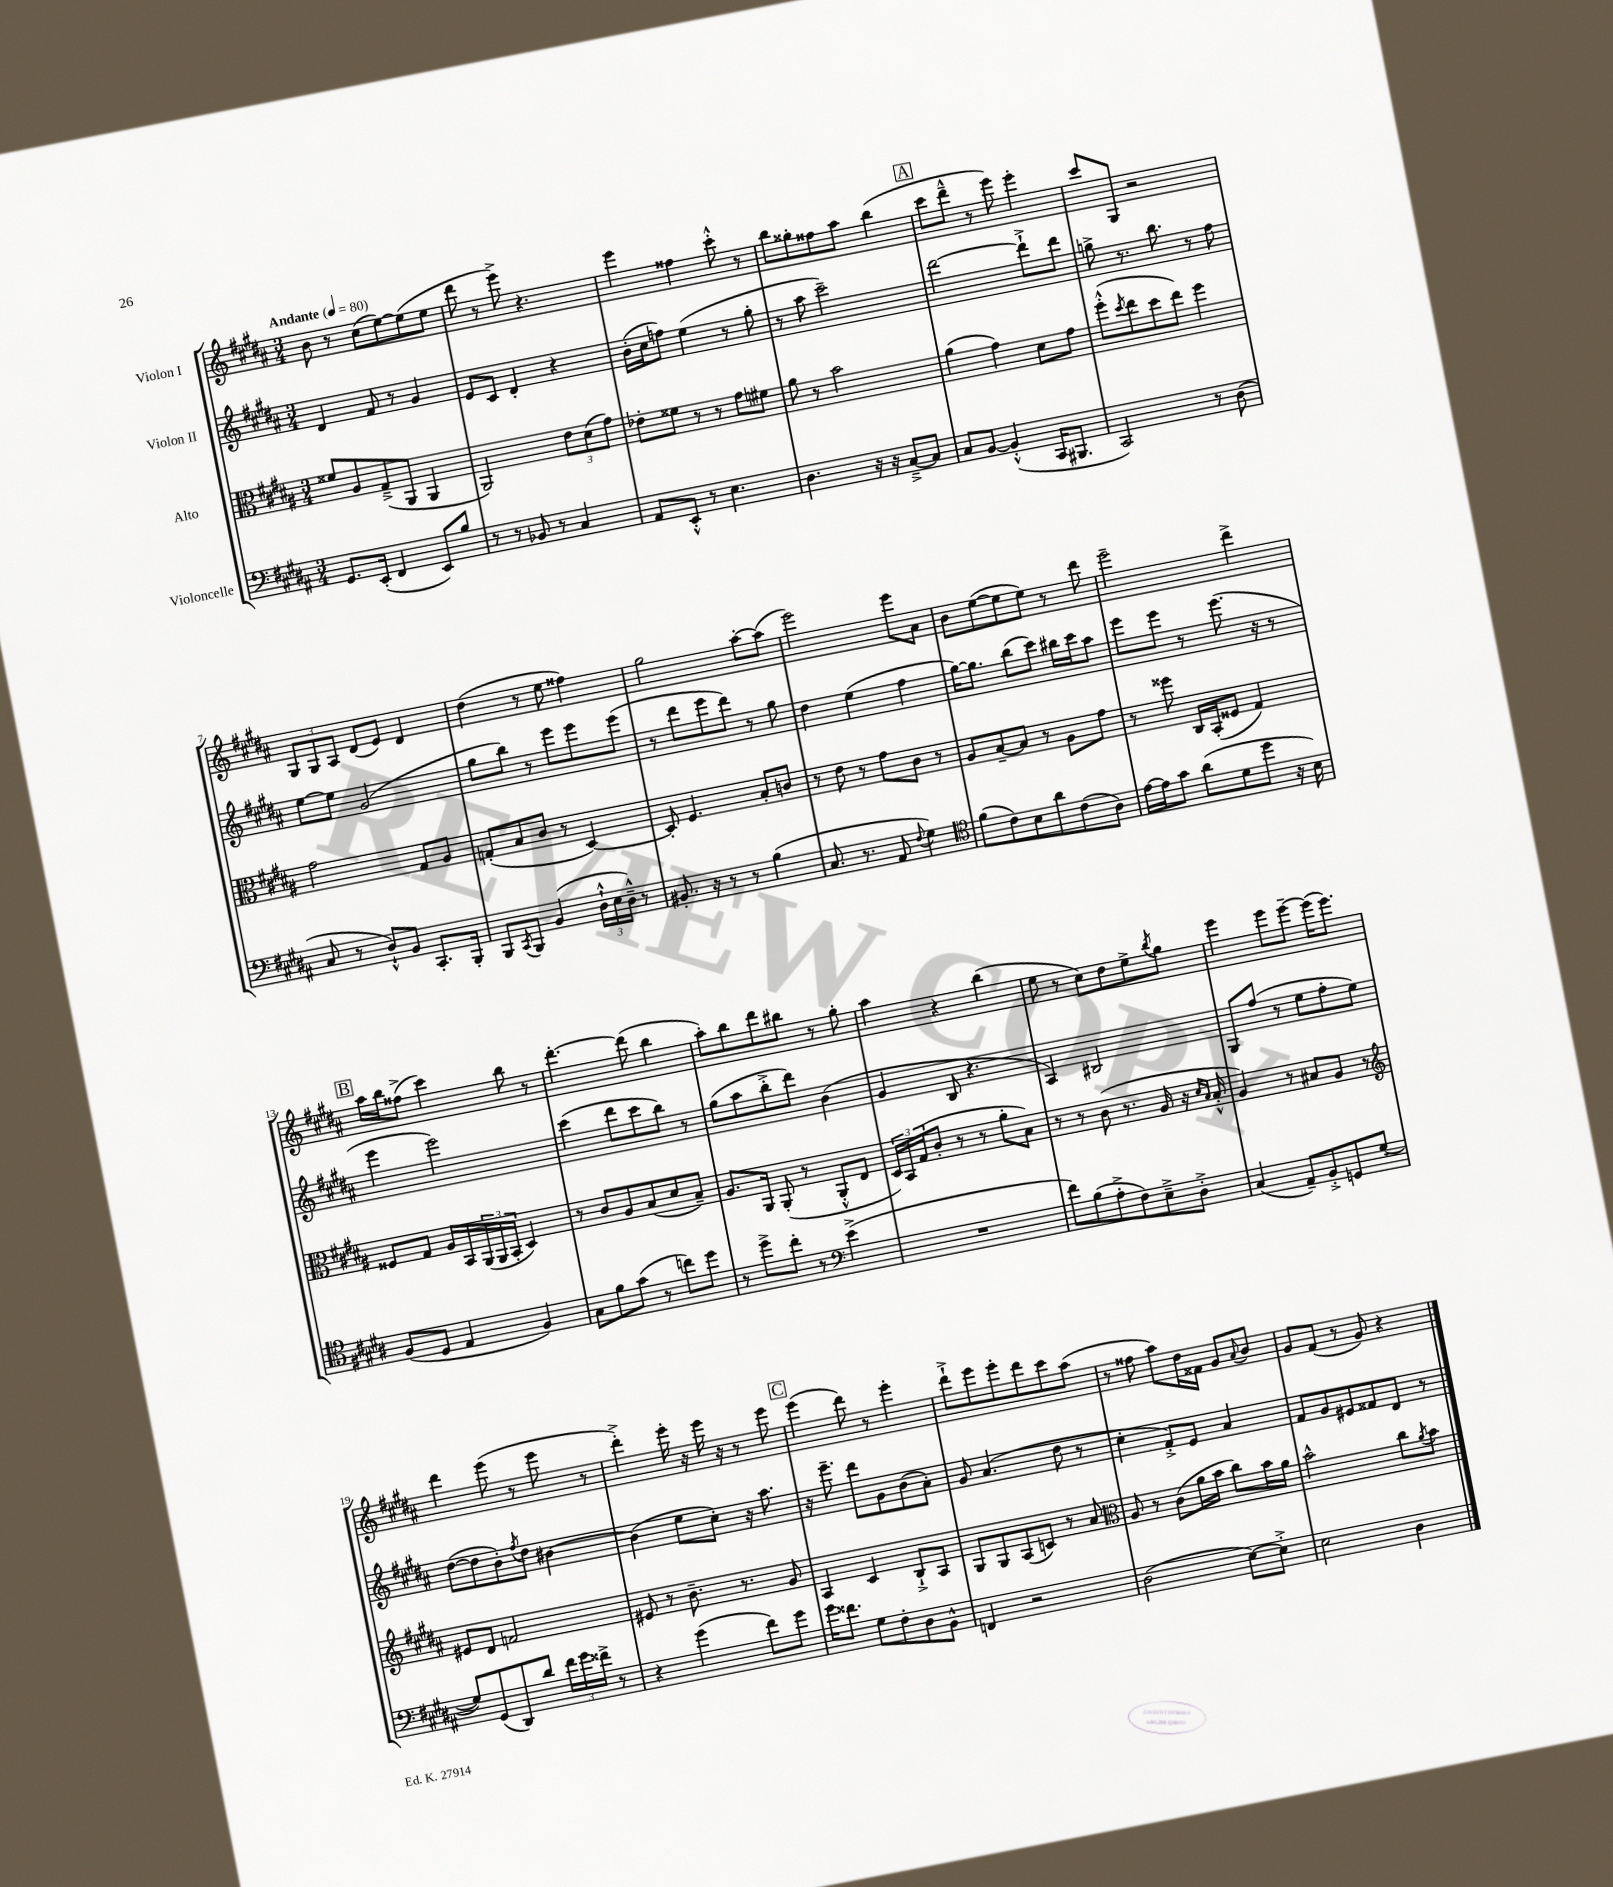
<<
\new StaffGroup <<
\new Staff = "s0" \with { instrumentName = "Violon I" } {
    \clef treble \key b \major \numericTimeSignature \time 3/4 \tempo "Andante" 4 = 80
    b'8 r8 cis''8( e''8~) e''8( e''8 |
    dis'''8 r8 e'''8->) r4. |
    e'''4 fisis''4 cis'''8-.-^ r8 |
    b''8 gisis''8-. fisis''8 ais''8 b''4( |
    \mark \markup { \box "A" } cis'''8 dis'''8---^ r8 e'''8) e'''4-. |
    cis'''8 gis8 r2 |
    \tuplet 3/2 { gis8 gis8 ais8 } dis'8( e'8) dis'4 |
    dis''4( r8 e''8 fisis''4) |
    gis''2 ais''8~-. ais''8( |
    e'''2) e'''8 ais'8 |
    b'8 e''8~( e''8 e''8) r8 dis'''8 |
    e'''2-- dis'''4-> |
    \mark \markup { \box "B" } ais''16 b''16 fisis''8->( cis'''4) b''8 r8 |
    dis'''4.~-. dis'''8( b''4 |
    ais''8-.) b''8 dis'''8 bis''8 r8 gis''8-. |
    ais''4 r4 b''4( |
    e''8 r8 cis''8) dis''8 e''8-> \acciaccatura { b''8 } gis''8 |
    e'''4 e'''8 e'''8~-- e'''16( e'''8.) |
    dis'''4 e'''8( r8 e'''8 r8 |
    dis'''4-.->) e'''16-. r16 e'''16 r16 r8 e'''8 |
    \mark \markup { \box "C" } e'''4( dis'''8) r8 e'''4-. |
    dis'''8-!-> e'''8 e'''8-. dis'''8 cis'''8 ais''8( |
    r8 fisis''8 ais''8) dis''16 fisis'16 gis'8 \appoggiatura { ais'8 } b'8 |
    gis'8 fis'8( r8 gis'8) r4 \bar "|." |
}
\new Staff = "s1" \with { instrumentName = "Violon II" } {
    \clef treble \key b \major \numericTimeSignature \time 3/4
    dis'4 fis'8 r8 gis'4 |
    e'8 cis'8 dis'4-. r4 |
    b'16-.( cis''16 f''8) e''4( r8 gis''8-. |
    r8 ais''8 cis'''2--) |
    \mark \markup { \box "A" } dis'''2~ dis'''8-!-> dis'''8 |
    g''8-> r8. b''8. r8 fis''8 |
    e''8~ e''8 gis'2( |
    gis''8 b''8) r8 e'''8 e'''8 e'''8( |
    r8 dis'''8 e'''8 dis'''8) r8 gis''8 |
    dis''4 e''4( fis''4 |
    gis''16~) gis''8. b''8( cis'''8) bis''16 cis'''16 ais''8 |
    e'''8 e'''8 r8 e'''8.( r16 r8 |
    \mark \markup { \box "B" } e'''4 e'''2) |
    cis'''4( dis'''8 cis'''8 b''8) r8 |
    gis''8( ais''8 b''8-.-> dis'''8) b'4( |
    gis'4 b8 r4. |
    ais4) bis2 |
    gis8 fis''8( r8 e''8 fis''8-. e''8) |
    dis''8~( dis''8 b'8-.) \acciaccatura { fis''8 } dis''8 bis'4~ |
    bis'4( e''8 cis''8-.) r16 ais''8. |
    \mark \markup { \box "C" } r16 e'''8.-- dis'''8 gis'8 b'8( ais'8-.) |
    gis'8 ais'4.( dis''8 r8 |
    cis''4-. fis'8-.->) e'8 ais'4 |
    fis'8 gis'8 eis'8 fisis'8 dis'8 r8 \bar "|." |
}
\new Staff = "s2" \with { instrumentName = "Alto" } {
    \clef alto \key b \major \numericTimeSignature \time 3/4
    fisis'8 ais8 gis8--->( ais,8 ais,4 |
    ais,2) \tuplet 3/2 { e'8 dis'8( gis'8) } |
    ees'8-. fisis'8 r8 r8 gis'8 fis'8 |
    ais'8 r8 b'2 |
    \mark \markup { \box "A" } ais'4( gis'4) dis'8 gis'8 |
    fis''8-.-^( \acciaccatura { dis''8 } e''8 dis''8 e''8) fis''4 |
    gis'2 gis8 ais8 |
    g8-.( b8 cis'8 r8 dis4~) |
    dis8-. fis4. b8-. c'8 |
    r8 e'8 r8 gis'8 cis'8 r8 |
    ais8 b8~-- b8 r8 ais8 gis'8 |
    r8 fisis''8 cis16 b,16-.( fisis8 gis4) |
    \mark \markup { \box "B" } fisis8 gis8 ais16 b,16 \tuplet 3/2 { ais,16( ais,16 b,16-. } dis4) |
    r8 cis'8 ais8 b8( dis'8 b8--) |
    ais8. ais,16 ais,8-.( r8 ais,8-.-^ e8 |
    \tuplet 3/2 { dis16) b,16 gis16( } cis'8-. r8 r8 ais'8-. b8) |
    r8 r8 cis'8( r8. ais16 r16 \grace { dis'16 b16 } b16-.-^ |
    ais4) r8 bis8 ais8 r8 |
    \clef treble eis'8 dis'8 f'2 |
    eis'8 r8 b'8.-- r8. gis'8 |
    \mark \markup { \box "C" } ais4 cis'4 b8-!-> ais8 |
    gis8 gis8 ais8( c'8) r8 ais'8 |
    \clef alto ais8 r8 cis'8( ais'16 b'16 cis''8) b'16 ais'16 |
    b'2-^ cis''8 \acciaccatura { ais'8 } b'8 \bar "|." |
}
\new Staff = "s3" \with { instrumentName = "Violoncelle" } {
    \clef bass \key b \major \numericTimeSignature \time 3/4
    gis,8. e,16-.( fis,4 e,8) b8 |
    r8 r8 bes,8 r8 cis4 |
    ais,8 e,8-.-^ r8 e4. |
    dis4. r16 r16 cis8~---> cis8 |
    \mark \markup { \box "A" } cis8 b,8~ b,4-.-^( cis,16 bis,,8. |
    cis,2) r8 dis8( |
    cis8 r8 dis8-!-^) b,8 cis,8.-. b,,16-. |
    b,,8 \acciaccatura { cis,8 } b,,8 b,4( \tuplet 3/2 { dis16-!-^ e16 dis16---^) } r8 |
    bis,8.-. r16 r8 r8 b4( |
    cis8. r8. ais,8 \appoggiatura { fis8 } gis4) |
    \clef tenor fis'8( cis'8) b8 ais'8 cis'8( ais8) |
    e'16~ e'16 gis'8 ais'8( dis'8 dis''8 r16 b16) |
    \mark \markup { \box "B" } fis8( dis8 e4 fis4) |
    gis8 fis'8 gis'8( r8 c''8) dis''8 |
    r8 dis''8-> cis''8-. r8 \clef bass e'4->( |
    R2. |
    fis'8) b8( ais8-.-> fis8) e8---> dis8-.-> |
    cis4( ais,8--) b,8-.-> g,8 gis8~( |
    gis8) gis,8( dis,8) dis'8 \tuplet 3/2 { fis'16 gis'16 fisis'16-> } r8 |
    r4 gis'4( fis'8) gis'8 |
    \mark \markup { \box "C" } gis'16 fisis'8. gis8 fis8-. dis8 b,8-^ |
    f,4 r2 |
    dis2( e8~) e8-.-> |
    e2 dis4 \bar "|." |
}
>>
>>
